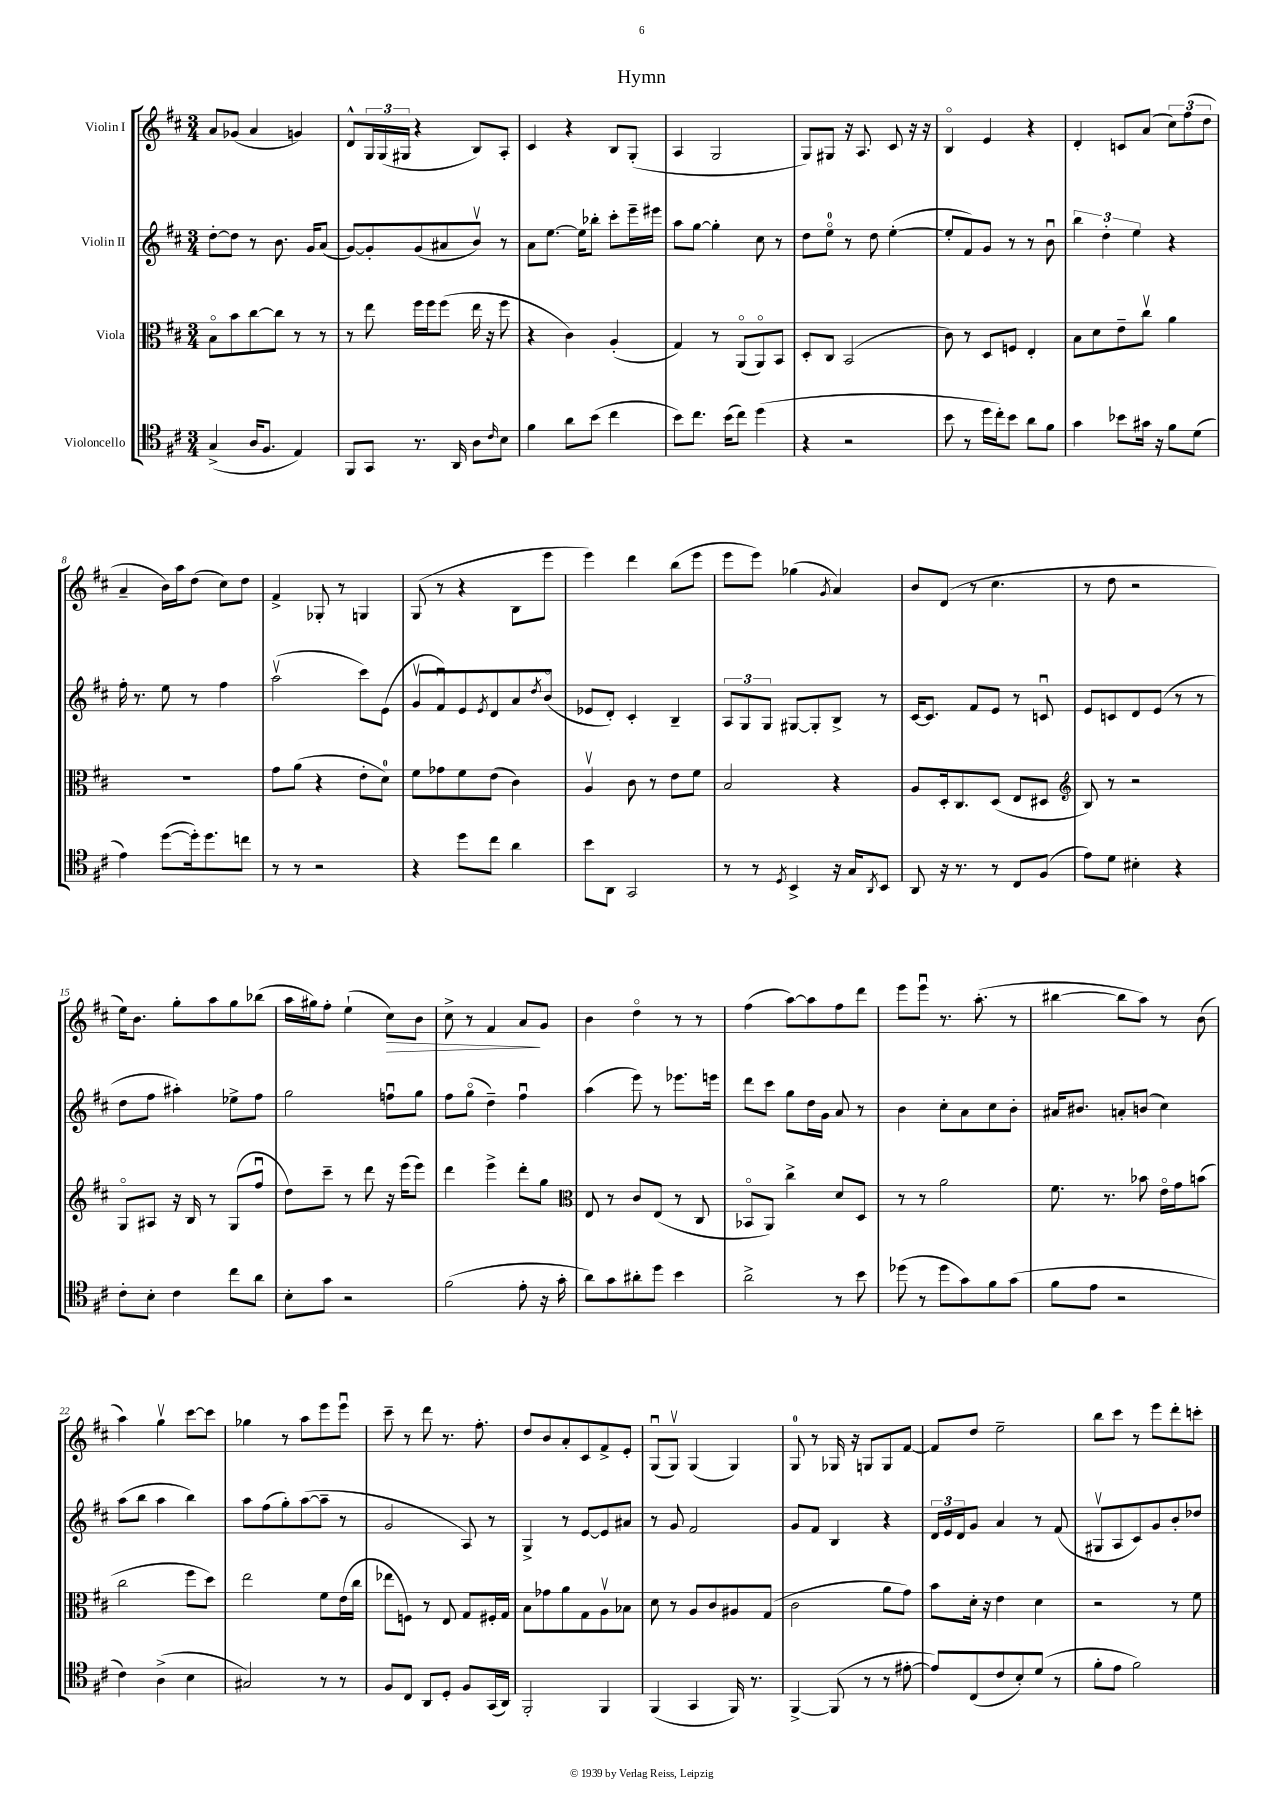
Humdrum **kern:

**kern	**kern	**kern	**kern
*staff4	*staff3	*staff2	*staff1
*clefC4	*clefC3	*clefG2	*clefG2
*k[f#c#]	*k[f#c#]	*k[f#c#]	*k[f#c#]
*M3/4	*M3/4	*M3/4	*M3/4
(4G^/	8Bo\L	[8dd'\L	8a/L
.	8b\	8dd\]J	(8g-/J
16A/LK	[8cc#\	8r	4a/
8.F#/J	.	.	.
.	8cc#\]J	8.b\	.
4E/)	8r	.	4g/)
.	.	16g/LK	.
.	8r	(8a/J	.
=	=	=	=
8FF#/L	8r	[8g/L)	8d^^/L
8GG/J	8ee\	8g'/]	24G/L
.	.	.	(24G/
.	.	.	24G#/JJ
8.r	16ff#\LL	(8g/	4r
.	16ff#\J	.	.
.	(8ff#\J	8a#/	.
16AA/	.	.	.
8A\L	16ee\	8bv/J)	8B/L)
.	16r	.	.
16qqc#/	.	.	.
8B\J	8ff#\	8r	8A'/J
=	=	=	=
4f#\	4r	8a\L	4c#/
.	.	[8.ee\J	.
8a\L	4c#\)	.	4r
.	.	16ee\]LK	.
(8b\J	.	8bb-'\J	.
4cc#\	(4A'/	8ccc#'\L	8B/L
.	.	16eee~\L	(8G'/J
.	.	16eee#\JJ	.
=	=	=	=
8b\L)	4G/)	8aa\L	4A/
8.cc#\J	.	[8gg\J	.
.	8r	4gg'\]	2G/
(16b\LK	.	.	.
8cc#\J)	(8AAo/L	.	.
(4dd\	8AAo/)	8cc#\	.
.	8BB/J	8r	.
=	=	=	=
4r	8D'/L	8dd\L	8G/L)
.	8C#/J	8eeo\J	8G#/J
2r	(2BB/	8r	16r
.	.	.	8.A/
.	.	8dd\	.
.	.	([4ee'\	8c#/
.	.	.	16r
.	.	.	16r
=	=	=	=
8b\	8c#\)	8ee'/]L	4Bo/
8r	8r	8f#/)	.
16dd\LL	8D/L	8g/J	4e/
16cc#'\J)	.	.	.
8b\J	8F/J	8r	.
8a\L	4E'/	8r	4r
8f#\J	.	8bu\	.
=	=	=	=
4g\	8B\L	6bb\	4d'/
.	8d\	.	.
.	.	6dd'\	.
8b-\L	8e~\	.	8c/L
.	.	6ee\	.
16g#\Jk	8cc#v\J	.	(8a/J
16r	.	.	.
8f#\L	4a\	4r	12cc#\L)
.	.	.	(12ff#\
(8d\J	.	.	.
.	.	.	12dd\J
=	=	=	=
4e\)	2.r	16ff#'\	4a~/
.	.	8.r	.
([8dd\L	.	8ee\	16b\LL)
.	.	.	16aa\J
16dd'\]k)	.	8r	(8dd\J
8.dd\	.	.	.
.	.	4ff#\	8cc#\L)
8cc\J	.	.	8dd\J
=	=	=	=
8r	8g\L	(2aav\	4f#^/
8r	(8a\J	.	.
2r	4r	.	8G-'/
.	.	.	8r
.	8e'\L	8ccc#\L)	4G/
.	8d\J)	(8e\J	.
=	=	=	=
4r	8f#\L	8gv/L	(8G/
.	8g-\	8f#u/)	8r
8dd\L	8f#\	8e/	4r
.	.	8qe/	.
8cc#\J	(8e\J	8d/	.
4a\	4c#\)	8a/	8B\L
.	.	8qdd/	.
.	.	(8bo/J	8eee\J
=	=	=	=
8b\L	4Av/	8e-/L	4eee\)
8AA\J	.	8d'/J)	.
2GG/	8c#\	4c#'/	4ddd\
.	8r	.	.
.	8e\L	4B~/	(8bb\L
.	8f#\J	.	8eee\J
=	=	=	=
8r	2B/	12A/L	8eee\L
.	.	12G/	.
8r	.	.	8eee\J)
.	.	12G/J	.
8qD/	.	.	.
4BB^/	.	[8G#/L	(4gg-\
.	.	8G#'/]	.
.	.	.	8qg/
16r	4r	8B^/J	4a/)
16G/LK	.	.	.
8qAA/	.	.	.
8BB/J	.	8r	.
=	=	=	=
8AA/	8A/L	[16c#/LK	8b/L
.	.	8.c#/]J	.
16r	16D'/k	.	(8d/J
8.r	8.C#/	.	.
.	.	8f#/L	8r
8r	(8D/J	8e/J	4.cc#\
8C#/L	8E/L	8r	.
(8F#/J	8D#/J	8cu/	.
=	=	=	=
*	*clefG2	*	*
8e\L)	8B/)	8e/L	8r
8d\J	8r	8c/	8dd\
4B#'\	2r	8d/	2r
.	.	(8e/J	.
4r	.	8r	.
.	.	8r	.
=	=	=	=
8c#'\L	8Go/L	8dd\L	16ee\LK)
.	.	.	8.b\J
8B'\J	8A#/J	8ff#\J	.
4c#\	16r	4aa#'\)	8gg'\L
.	16B/	.	.
.	8r	.	8aa\
8cc#\L	(8G/L	8ee-^\L	8gg\
8a\J	8ff#u/J	8ff#\J	(8bb-\J
=	=	=	=
8B'\L	8dd\L)	2gg\	16aa\LL
.	.	.	16gg#\J)
8g\J	8ccc#~\J	.	8ff#'\J
2r	8r	.	(4ee`\
.	8ddd\	.	.
.	16r	8ffu\L	8cc#\L)
.	(16eee\LK	.	.
.	8eee\J)	8gg\J	8b\J
=	=	=	=
(2f#\	4ddd\	8ff#\L	8cc#^\
.	.	(8ggo\J	8r
.	4eee^\	4dd~\)	4f#/
8e'\	8ddd'\L	4ff#u\	8a/L
16r	8gg\J	.	8g/J
16g'\	.	.	.
=	=	=	=
*	*clefC3	*	*
8a\L)	8E/	(4aa\	4b\
8g\	8r	.	.
8a#'\	8c#/L	8eee\)	4ddo\
8dd\J	(8E/J	8r	.
4b\	8r	8.eee-\L	8r
.	8C#/	.	8r
.	.	16eee\Jk	.
=	=	=	=
2a^\	8BB-o/L	8ddd\L	(4ff#\
.	8AA/J)	8ccc#\J	.
.	4cc#^\	8gg\L	[8aa\L)
.	.	16dd\L	8aa\]
.	.	16g\JJ	.
8r	8d/L	8a/	8ff#\
8b\	8D/J	8r	8ddd\J
=	=	=	=
(8dd-\	8r	4b\	8eee\L
8r	8r	.	8eeeu\J
8dd-\L	2a\	8cc#'\L	8.r
8g\)	.	8a\	.
.	.	.	(8.aa'\
8f#\	.	8cc#\	.
(8g\J	.	8b'\J	8r
=	=	=	=
8f#\L	8.f#\	16a#/LK	[4bb#\
.	.	8.b#/J	.
8e\J	.	.	.
.	8.r	.	.
2r	.	8a'/L	8bb#\]L
.	8b-\	(8b/J	8aa\J)
.	16eo\LL	4cc#\)	8r
.	16g\J	.	.
.	(8b\J	.	(8b\
=	=	=	=
4c#\)	2cc#\	(8aa\L	4aa\)
.	.	8bb\J	.
(4A^\	.	4aa\	4ggv\
4B\	8ff#\L	4bb\)	[8ccc#\L
.	8dd\J)	.	8ccc#\]J
=	=	=	=
2G#/)	2ee\	8aa\L	4gg-\
.	.	(8ff#\	.
.	.	8gg'\)	8r
.	.	([8aa\	8aa\L
8r	8f#\L	8aa~\]J	8eee\
8r	(16e\L	8r	8eeeu\J
.	16cc#\JJ	.	.
=	=	=	=
8F#/L	8ee-\L	2g/	8ccc#~\
8C#/J	8F\J)	.	8r
8AA/L	8r	.	8ddd\
8D'/J	8E/	.	8.r
8F#/L	8G/L	8A/)	.
.	.	.	8.ff#'\
(16GG/L	16F#'/L	8r	.
16AA/JJ)	16G/JJ	.	.
=	=	=	=
2FF#'/	8B\L	4G^/	8dd/L
.	8g-\	.	8b/
.	8a\	8r	8a'/
.	8G\	[8e/L	8c#/
4FF#/	8Av\	8e/]	8f#^/
.	8B-\J	8a#/J	8e'/J
=	=	=	=
(4FF#/	8d\	8r	(8Gu/L
.	8r	8g/	8Gv/J)
4GG/	8A/L	2f#/	(4G/
.	8c#/	.	.
16FF#/)	8A#/	.	4G/)
8.r	.	.	.
.	(8G/J	.	.
=	=	=	=
[4FF#^/	2c#\	8g/L	8G/
.	.	8f#/J	8r
(8FF#/]	.	4B/	16G-/
.	.	.	16r
8r	.	.	8G/L
8r	8a\L	4r	8G/
[8e#'\	8g\J)	.	[8f#/J
=	=	=	=
8e#/]L)	8b\L	24d/LL	8f#/]L
.	.	24e/	.
.	.	24d/J	.
(8C#/	16d'\Jk	8g/J	8dd/J
.	16r	.	.
8c#/	4e\	4a/	2ee~\
8B'/)	.	.	.
(8d/J	4d\	8r	.
8r	.	(8f#/	.
=	=	=	=
8f#'\L	2r	8G#v/L	8bb\L
8e\J	.	8A/	8ccc#\J
2f#\)	.	8c#/)	8r
.	.	8g/	8eee\L
.	8r	8b'/	8ddd'\
.	8f#\	8dd-/J	8ccc'\J
==	==	==	==
*-	*-	*-	*-
